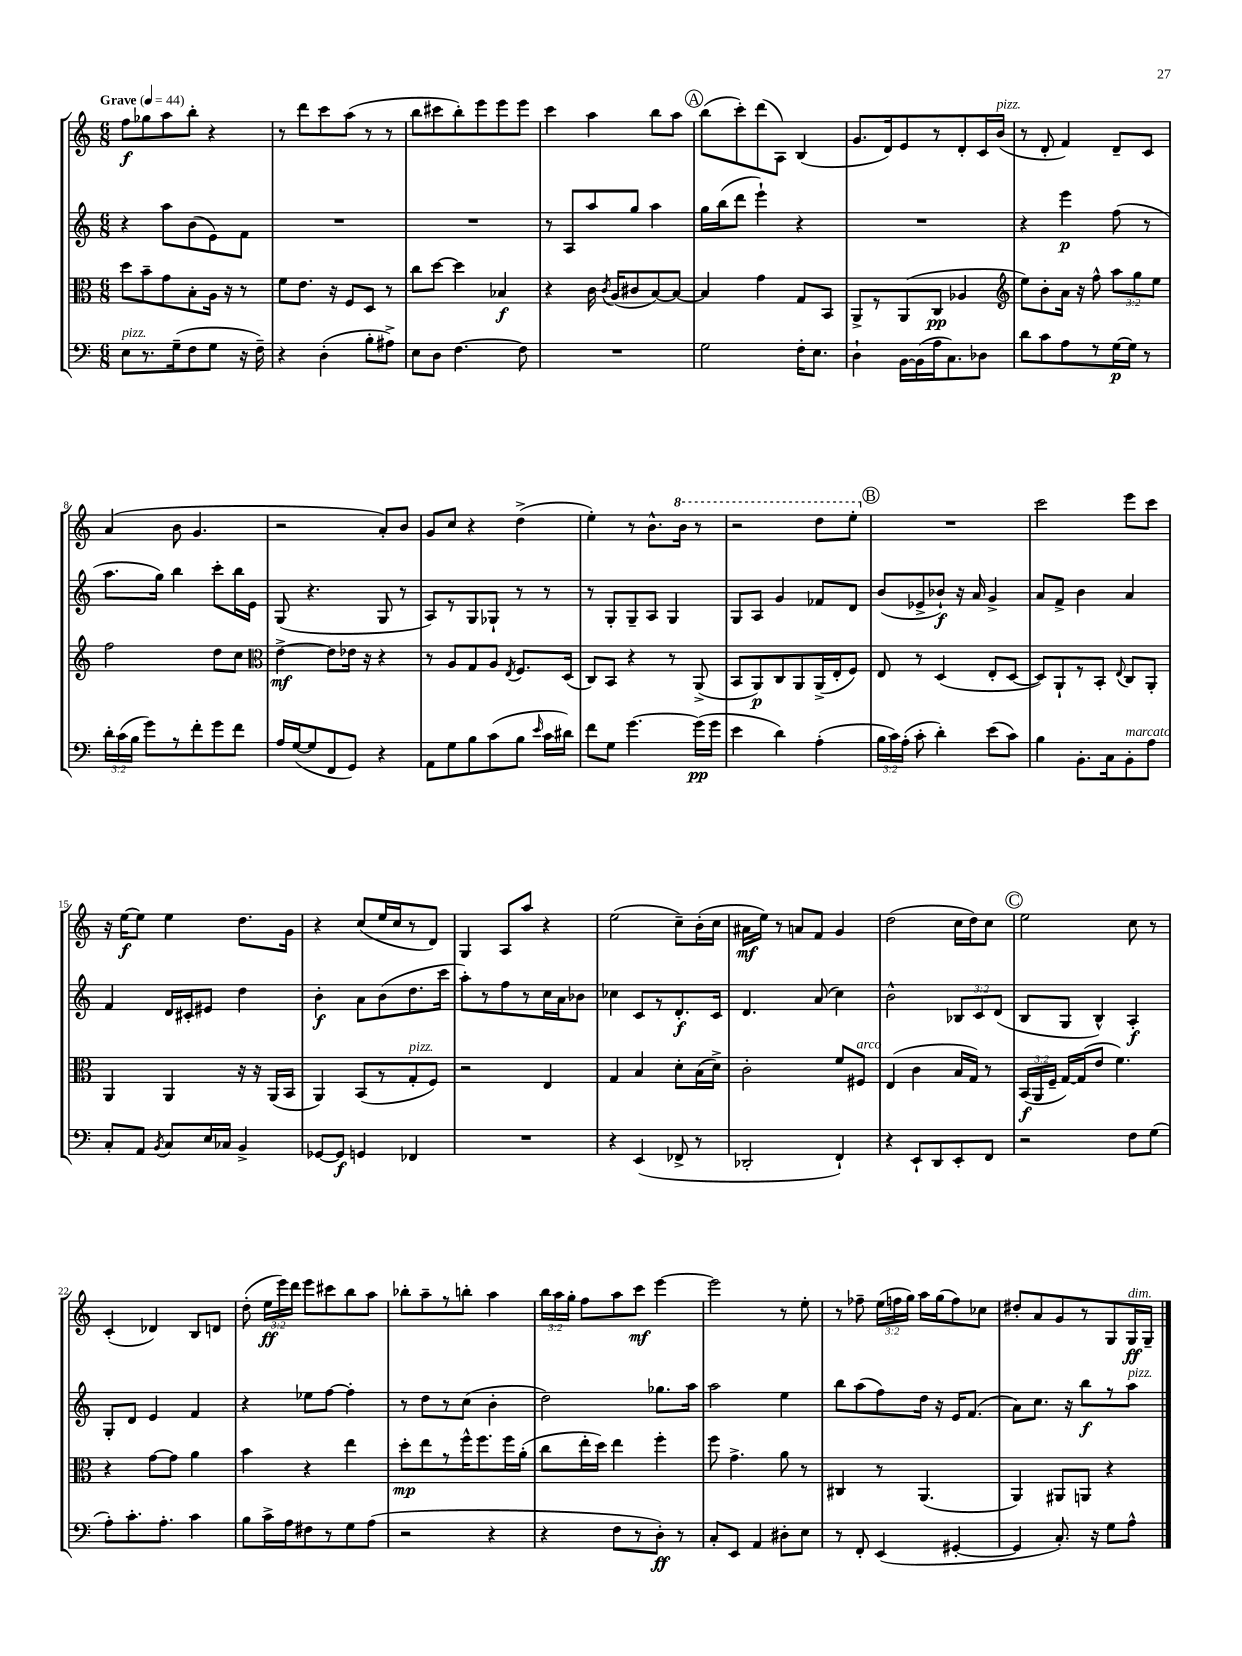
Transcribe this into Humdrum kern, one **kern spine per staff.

**kern	**dynam	**kern	**dynam	**kern	**dynam	**kern	**dynam
*part4	*part4	*part3	*part3	*part2	*part2	*part1	*part1
*staff4	*staff4	*staff3	*staff3	*staff2	*staff2	*staff1	*staff1
*clefF4	*	*clefC3	*	*clefG2	*	*clefG2	*
*k[]	*	*k[]	*	*k[]	*	*k[]	*
*M6/8	*	*M6/8	*	*M6/8	*	*M6/8	*
*MM44	*	*MM44	*	*MM44	*	*MM44	*
=1	=1	=1	=1	=1	=1	=1	=1
!	!	!	!	!	!	!LO:TX:a:B:t=Grave	!
!LO:TX:a:i:t=pizz.	!	!	!	!	!	!	!
8E\L	.	8dd\L	.	4r	.	8ff\L	f
8.r	.	8b~\	.	.	.	8gg-X\	.
.	.	8g\	.	8aa\L	.	8aa\	.
(16G~\k	.	.	.	.	.	.	.
8F\	.	8B'\	.	(8b\	.	8bb'\J	.
8G\J	.	16A\Jk	.	8e\)	.	4r	.
.	.	16r	.	.	.	.	.
16r	.	8r	.	8f\J	.	.	.
16F~\)	.	.	.	.	.	.	.
=2	=2	=2	=2	=2	=2	=2	=2
4r	.	8f\L	.	2.r	.	8r	.
.	.	8.e\J	.	.	.	8ddd\L	.
(4D'\	.	.	.	.	.	8ccc\	.
.	.	16r	.	.	.	.	.
.	.	8F/L	.	.	.	(8aa\J	.
8B'\L	.	8D/J	.	.	.	8r	.
8A#X^\J)	.	8r	.	.	.	8r	.
=3	=3	=3	=3	=3	=3	=3	=3
8E\L	.	8cc\L	.	2.r	.	8bb\L	.
8D\J	.	[8dd\J	.	.	.	8ccc#X\	.
[4.F\	.	4dd\]	.	.	.	8bb'\)	.
.	.	.	.	.	.	8eee\	.
.	.	4B-X/	f	.	.	8eee\	.
8F\]	.	.	.	.	.	8eee\J	.
=4	=4	=4	=4	=4	=4	=4	=4
2.r	.	4r	.	8r	.	4ccc\	.
.	.	.	.	8A/L	.	.	.
.	.	16c\	.	8aa/	.	4aa\	.
.	.	8qc/	.	.	.	.	.
.	.	(16A/KL	.	.	.	.	.
.	.	8c#X/	.	8gg/J	.	.	.
.	.	[8B/)	.	4aa\	.	8bb\L	.
.	.	8B/J_	.	.	.	8aa\J	.
!!LO:REH:place=s1:t=A
=5	=5	=5	=5	=5	=5	=5	=5
2G\	.	4B/]	.	16gg\LL	.	(8bb\L	.
.	.	.	.	(16bb\J	.	.	.
.	.	.	.	8ddd\J	.	8ccc'\)	.
.	.	4g\	.	4eee`\)	.	(8ddd\	.
.	.	.	.	.	.	8A\J)	.
16F'\KL	.	8G/L	.	4r	.	(4B/	.
8.E\J	.	.	.	.	.	.	.
.	.	8BB/J	.	.	.	.	.
=6	=6	=6	=6	=6	=6	=6	=6
4D`\	.	8AA^/L	.	2.r	.	8.g/L	.
.	.	8r	.	.	.	.	.
.	.	.	.	.	.	16d/k)	.
[16BB\LL	.	(8AA/	.	.	.	8e/	.
(16BB\]	.	.	.	.	.	.	.
16A\J	.	8C/J	pp	.	.	8r	.
8.C\)	.	.	.	.	.	.	.
.	.	4A-X/	.	.	.	8d'/	.
8D-X\J	.	.	.	.	.	16c/L	.
!	!	!	!	!	!	!LO:TX:a:i:t=pizz.	!
.	.	.	.	.	.	(16b/JJ	.
=7	=7	=7	=7	=7	=7	=7	=7
*	*	*clefG2	*	*	*	*	*
8d\L	.	8ee\L)	.	4r	.	8r	.
8c\	.	8b'\	.	.	.	8d'/	.
8A\	.	16a\Jk	.	4eee\	p	4f/)	.
.	.	16r	.	.	.	.	.
8r	.	8ff^^\	.	.	.	.	.
[16G\L	p	12aa\L	.	(8ff\	.	8d~/L	.
16G\JJ]	.	.	.	.	.	.	.
.	.	12gg\	.	.	.	.	.
8r	.	.	.	8r	.	8c/J	.
.	.	12ee\J	.	.	.	.	.
!!LO:LB:g=z
=8	=8	=8	=8	=8	=8	=8	=8
24d'\LL	.	2ff\	.	8.aa\L	.	(4a/	.
(24c\	.	.	.	.	.	.	.
24B\JJ	.	.	.	.	.	.	.
8g\L)	.	.	.	.	.	.	.
.	.	.	.	16gg\Jk)	.	.	.
8r	.	.	.	4bb\	.	8b\	.
8f'\	.	.	.	.	.	4.g/	.
8g\	.	8dd\L	.	8ccc'\L	.	.	.
8f\J	.	8cc\J	.	16bb\L	.	.	.
.	.	.	.	16e\JJ	.	.	.
=9	=9	=9	=9	=9	=9	=9	=9
*	*	*clefC3	*	*	*	*	*
16A/LL	.	[4e^\	mf	(8G/	.	2r	.
([16G/J	.	.	.	.	.	.	.
8G/]	.	.	.	4.r	.	.	.
8FF/	.	8e\L]	.	.	.	.	.
8GG/J)	.	16e-X\Jk	.	.	.	.	.
.	.	16r	.	.	.	.	.
4r	.	4r	.	8G/	.	8a'/L)	.
.	.	.	.	8r	.	8b/J	.
=10	=10	=10	=10	=10	=10	=10	=10
8AA\L	.	8r	.	8A/L)	.	8g/L	.
8G\	.	8A/L	.	8r	.	8cc/J	.
8B\	.	8G/	.	8G/	.	4r	.
(8c\	.	8A/J	.	8G-X`/J	.	.	.
.	.	8qE/	.	.	.	.	.
8B\J	.	8.F/L	.	8r	.	(4dd^\	.
16qqe/	.	.	.	.	.	.	.
16c\LL	.	.	.	8r	.	.	.
16d#X\JJ)	.	(16D/Jk	.	.	.	.	.
=11	=11	=11	=11	=11	=11	=11	=11
8f\L	.	8C/L)	.	8r	.	4ee'\)	.
8G\J	.	8BB/J	.	8G'/L	.	.	.
[4.g\	.	4r	.	8G~/	.	8r	.
.	.	.	.	8A/J	.	8.b^^\L	.
.	.	8r	.	4G/	.	.	.
*	*	*	*	*	*	*8va	*
.	.	.	.	.	.	16bb\Jk	.
(16g\LL]	pp	(8AA^/	.	.	.	8r	.
16g\JJ	.	.	.	.	.	.	.
=12	=12	=12	=12	=12	=12	=12	=12
4e\	.	8BB/L	.	8G/L	.	2r	.
.	.	8AA/)	p	8A/J	.	.	.
4d\)	.	8C/	.	4g/	.	.	.
.	.	8AA/	.	.	.	.	.
(4A'\	.	(16AA^/L	.	8f-X/L	.	8ddd\L	.
.	.	16E'/J	.	.	.	.	.
.	.	8F/J)	.	8d/J	.	8eee'\J	.
!!LO:REH:place=s1:t=B
=13	=13	=13	=13	=13	=13	=13	=13
*	*	*	*	*	*	*X8va	*
24B\LL	.	8E/	.	(8b/L	.	2.r	.
24c\)	.	.	.	.	.	.	.
(24A'\JJ	.	.	.	.	.	.	.
8c'\	.	8r	.	8e-X^/	.	.	.
4d'\)	.	(4D/	.	8b-X`/J)	f	.	.
.	.	.	.	16r	.	.	.
.	.	.	.	16a/	.	.	.
(8e\L	.	8E'/L	.	4g^/	.	.	.
8c\J)	.	[8D/J	.	.	.	.	.
=14	=14	=14	=14	=14	=14	=14	=14
4B\	.	8D/L])	.	8a/L	.	2ccc\	.
.	.	8AA`/	.	8f^/J	.	.	.
8.BB'\L	.	8r	.	4b\	.	.	.
.	.	8BB'/J	.	.	.	.	.
16C\k	.	.	.	.	.	.	.
.	.	8qqE/	.	.	.	.	.
!LO:TX:a:i:t=marcato	!	!	!	!	!	!	!
8BB'\	.	8C/L	.	4a/	.	8eee\L	.
8A\J	.	8AA'/J	.	.	.	8ccc\J	.
!!LO:LB:g=z
=15	=15	=15	=15	=15	=15	=15	=15
8C'/L	.	4AA/	.	4f/	.	16r	.
.	.	.	.	.	.	[16ee\KL	f
8AA/J	.	.	.	.	.	8ee\J]	.
8qBB/	.	.	.	.	.	.	.
8C/L	.	4AA/	.	16d/LL	.	4ee\	.
.	.	.	.	16c#X'/J	.	.	.
16E/L	.	.	.	8e#X/J	.	.	.
16C-X/JJ	.	.	.	.	.	.	.
4BB^/	.	16r	.	4dd\	.	8.dd\L	.
.	.	16r	.	.	.	.	.
.	.	(16AA/LL	.	.	.	.	.
.	.	16BB/JJ	.	.	.	16g\Jk	.
=16	=16	=16	=16	=16	=16	=16	=16
[8GG-X/L	.	4AA/)	.	4b'\	f	4r	.
8GG-/J]	f	.	.	.	.	.	.
4GGn/	.	(8BB/L	.	8a\L	.	(8cc/L	.
.	.	8r	.	(8b\	.	16ee/L	.
.	.	.	.	.	.	16cc/J	.
!	!	!LO:TX:a:i:t=pizz.	!	!	!	!	!
4FF-X/	.	8G'/	.	8.dd\	.	8r	.
.	.	8F/J)	.	.	.	8d/J)	.
.	.	.	.	16ccc\Jk	.	.	.
=17	=17	=17	=17	=17	=17	=17	=17
2.r	.	2r	.	8aa'\L)	.	4G/	.
.	.	.	.	8r	.	.	.
.	.	.	.	8ff\	.	8A/L	.
.	.	.	.	8r	.	8aa/J	.
.	.	4E/	.	16cc\L	.	4r	.
.	.	.	.	16a\J	.	.	.
.	.	.	.	8b-X\J	.	.	.
=18	=18	=18	=18	=18	=18	=18	=18
4r	.	4G/	.	4cc-X\	.	(2ee\	.
(4EE/	.	4B/	.	8c/L	.	.	.
.	.	.	.	8r	.	.	.
8FF-X^/	.	8d'\L	.	8.d'/	f	8cc~\L)	.
8r	.	(16B\L	.	.	.	(16b'\L	.
.	.	16d^\JJ)	.	16c/Jk	.	16cc\JJ	.
=19	=19	=19	=19	=19	=19	=19	=19
2DD-X'/	.	2c'\	.	4.d/	.	16a#X\LL	mf
.	.	.	.	.	.	16ee\JJ)	.
.	.	.	.	.	.	8r	.
.	.	.	.	.	.	8an/L	.
.	.	.	.	(8a/	.	8f/J	.
4FF`/)	.	8f/L	.	4cc\)	.	4g/	.
!	!	!LO:TX:a:i:t=arco	!	!	!	!	!
.	.	8F#X/J	.	.	.	.	.
=20	=20	=20	=20	=20	=20	=20	=20
4r	.	(4E/	.	2b^^\	.	(2dd\	.
8EE`/L	.	4c\	.	.	.	.	.
8DD/	.	.	.	.	.	.	.
8EE'/	.	16B/LL	.	12B-X/L	.	16cc\LL	.
.	.	16G/JJ)	.	.	.	16dd\J)	.
.	.	.	.	12c/	.	.	.
8FF/J	.	8r	.	.	.	8cc\J	.
.	.	.	.	(12d/J	.	.	.
!!LO:REH:place=s1:t=C
=21	=21	=21	=21	=21	=21	=21	=21
2r	.	(24BB/LL	f	8B/L	.	2ee\	.
.	.	24AA/	.	.	.	.	.
.	.	24F~/JJ	.	.	.	.	.
.	.	[16G/LL)	.	8G/J	.	.	.
.	.	(16G/J]	.	.	.	.	.
.	.	8e/J	.	4B^^/)	.	.	.
.	.	4.f\)	.	.	.	.	.
8F\L	.	.	.	4A'/	f	8cc\	.
(8G\J	.	.	.	.	.	8r	.
!!LO:LB:g=z
=22	=22	=22	=22	=22	=22	=22	=22
8A'\L)	.	4r	.	8G'/L	.	(4c'/	.
8.c'\	.	.	.	8d/J	.	.	.
.	.	[8g\L	.	4e/	.	4d-X/)	.
8.A'\J	.	.	.	.	.	.	.
.	.	8g\J]	.	.	.	.	.
4c\	.	4a\	.	4f/	.	8B/L	.
.	.	.	.	.	.	8dn/J	.
=23	=23	=23	=23	=23	=23	=23	=23
8B\L	.	4b\	.	4r	.	(8dd'\	.
16c^\L	.	.	.	.	.	24ee\LL	ff
.	.	.	.	.	.	24eee\)	.
16A\J	.	.	.	.	.	.	.
.	.	.	.	.	.	24ddd\JJ	.
8F#X\	.	4r	.	8ee-X\L	.	8eee\L	.
8r	.	.	.	[8ff\J	.	8ccc#X\	.
8G\	.	4ee\	.	4ff'\]	.	8bb\	.
(8A\J	.	.	.	.	.	8aa\J	.
=24	=24	=24	=24	=24	=24	=24	=24
2r	.	8dd'\L	mp	8r	.	8bb-X'\L	.
.	.	8ee\	.	8dd\L	.	8aa~\	.
.	.	8r	.	8r	.	8r	.
.	.	16ff^^\K	.	(8cc\J	.	8bbn'\J	.
.	.	8.ff\	.	.	.	.	.
4r	.	.	.	4b'\	.	4aa\	.
.	.	16ff\L	.	.	.	.	.
.	.	(16a'\JJ	.	.	.	.	.
=25	=25	=25	=25	=25	=25	=25	=25
4r	.	8cc\L	.	2dd\)	.	24bb\LL	.
.	.	.	.	.	.	24aa\	.
.	.	.	.	.	.	24gg'\JJ	.
.	.	16ee'\L	.	.	.	8ff\L	.
.	.	16dd\JJ)	.	.	.	.	.
8F\L	.	4ee\	.	.	.	8aa\	.
8r	.	.	.	.	.	8ccc\J	mf
8D'\J)	ff	4ff'\	.	8.gg-X\L	.	[4eee\	.
8r	.	.	.	.	.	.	.
.	.	.	.	16aa\Jk	.	.	.
=26	=26	=26	=26	=26	=26	=26	=26
8C'/L	.	8ff\	.	2aa\	.	2eee\]	.
8EE/J	.	4.g^\	.	.	.	.	.
4AA/	.	.	.	.	.	.	.
8D#X'\L	.	8a\	.	4ee\	.	8r	.
8E\J	.	8r	.	.	.	8ee'\	.
=27	=27	=27	=27	=27	=27	=27	=27
8r	.	4C#X/	.	8bb\L	.	8r	.
8FF'/	.	.	.	(8aa\	.	8ff-X~\	.
(4EE/	.	8r	.	8ff\)	.	(24ee\LL	.
.	.	.	.	.	.	24ffn\	.
.	.	.	.	.	.	24gg\JJ)	.
.	.	(4.AA/	.	16dd\Jk	.	16aa\LL	.
.	.	.	.	16r	.	(16gg\J	.
[4GG#X'/	.	.	.	16e/KL	.	8ff\)	.
.	.	.	.	(8.f/J	.	.	.
.	.	.	.	.	.	8cc-X\J	.
=28	=28	=28	=28	=28	=28	=28	=28
4GG#/]	.	4AA/)	.	8a\L)	.	8dd#X'/L	.
.	.	.	.	8.cc\J	.	8a/	.
8.C'/)	.	8AA#X/L	.	.	.	8g/	.
.	.	.	.	16r	.	.	.
.	.	8AAn/J	.	8bb\L	f	8r	.
16r	.	.	.	.	.	.	.
8G\L	.	4r	.	8r	.	8G/	.
!	!	!	!	!	!	!LO:TX:a:i:t=dim.	!
!	!	!	!	!LO:TX:a:i:t=pizz.	!	!	!
8A^^\J	.	.	.	8aa\J	.	16G/L	ff
.	.	.	.	.	.	16G~/JJ	.
==	==	==	==	==	==	==	==
*-	*-	*-	*-	*-	*-	*-	*-
